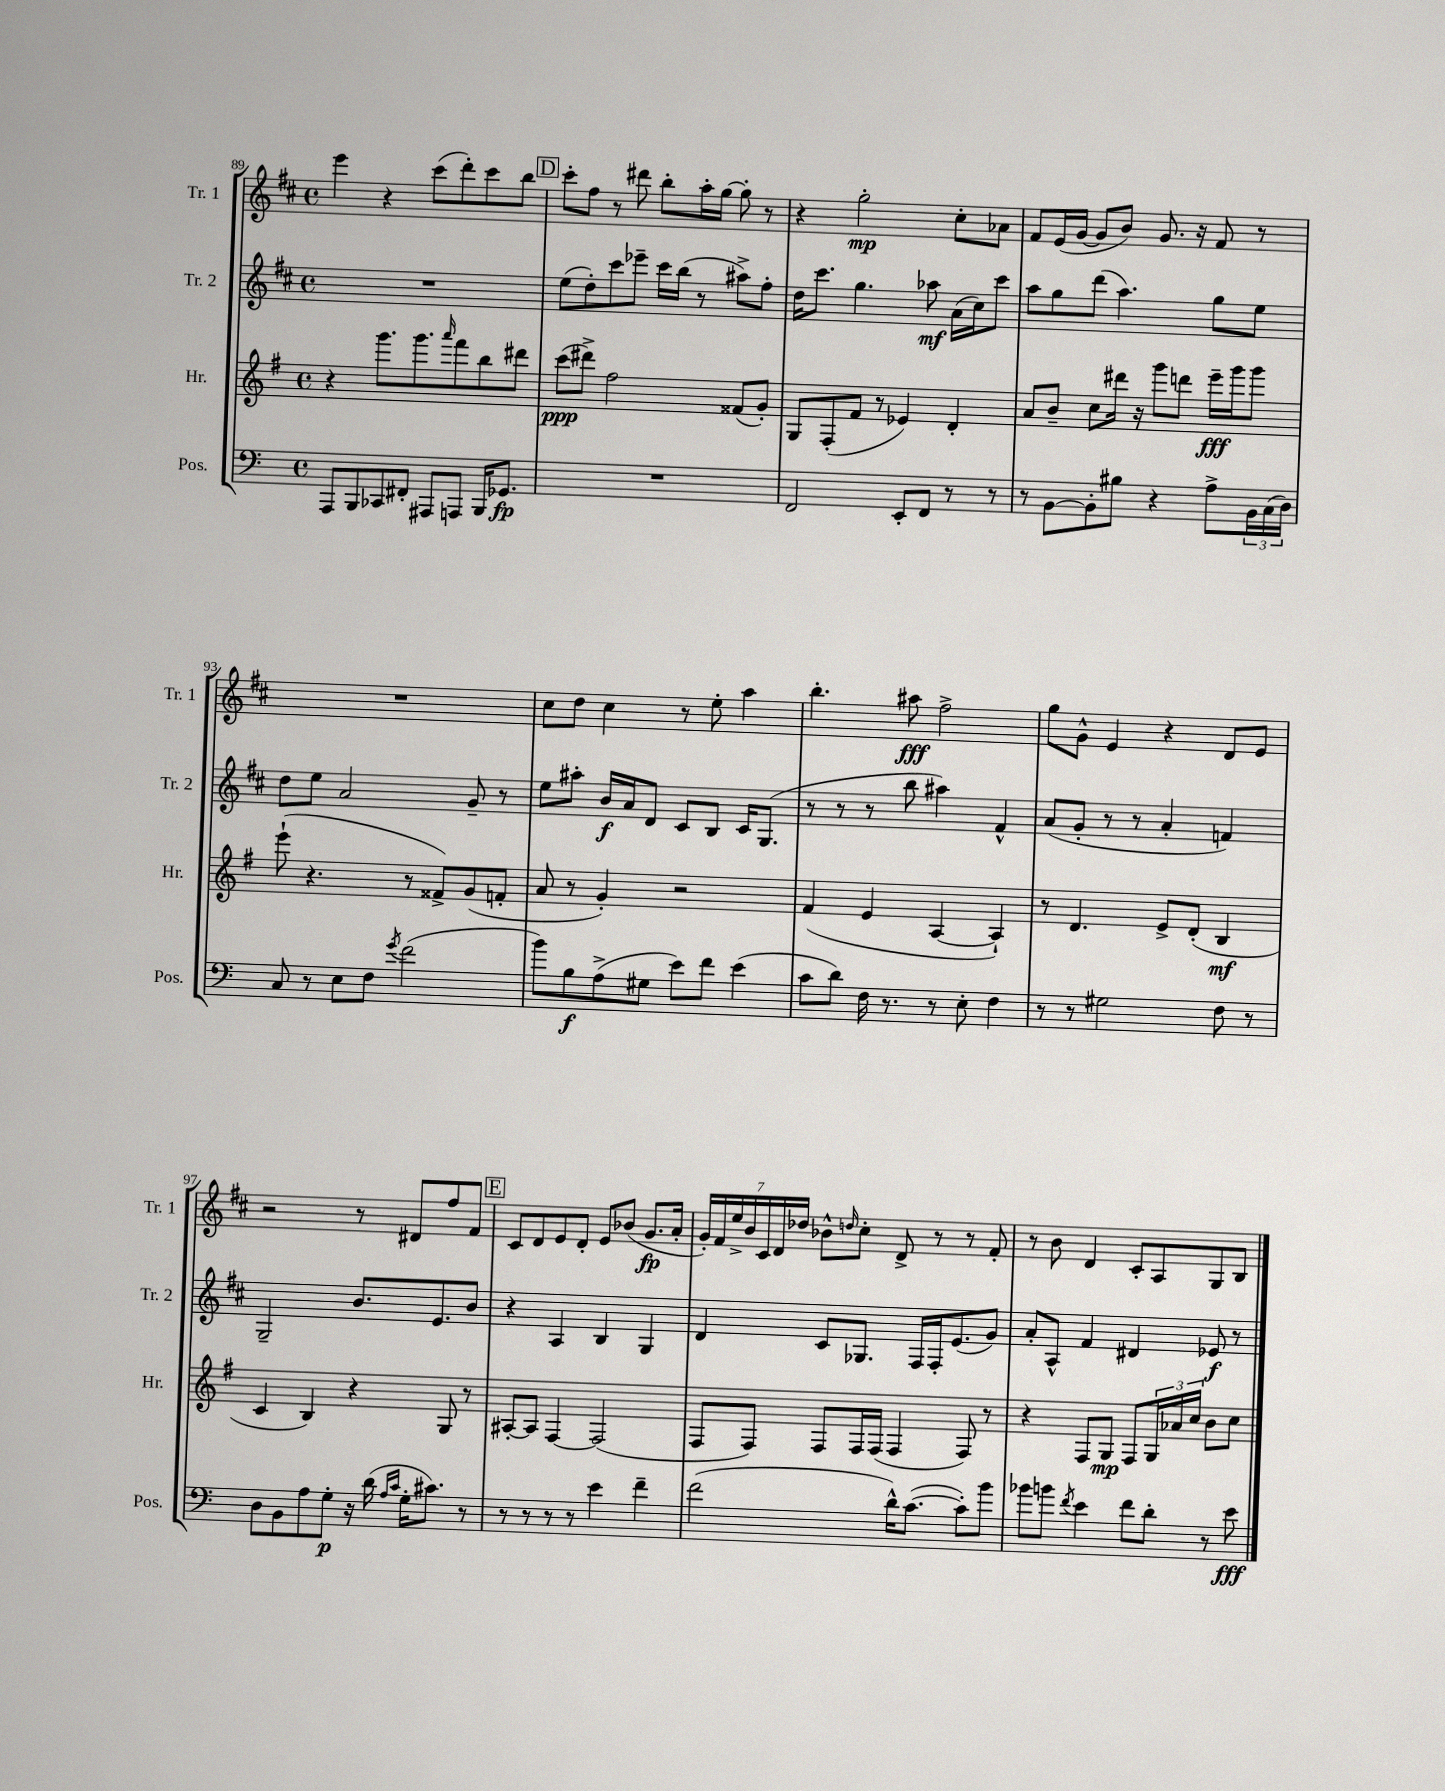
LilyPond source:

<<
\new StaffGroup <<
\new Staff = "s0" \with { instrumentName = "Tr. 1" shortInstrumentName = "Tr. 1" } {
    \clef treble \key d \major \defaultTimeSignature \time 4/4
    e'''4 r4 cis'''8( d'''8-.) cis'''8 b''8 |
    \mark \markup { \box "D" } cis'''8-. fis''8 r8 dis'''8 b''8-. a''16-. g''16~ g''8-. r8 |
    r4 g''2-.\mp cis''8-. aes'8 |
    fis'8 e'16( g'16~ g'8 b'8) g'8. r16 fis'8 r8 |
    R1 |
    cis''8 d''8 cis''4 r8 e''8-. a''4 |
    b''4.-. ais''8\fff fis''2-> |
    g''8 g'8-^ e'4 r4 d'8 e'8 |
    r2 r8 dis'8 fis''8 fis'8 |
    \mark \markup { \box "E" } cis'8 d'8 e'8 d'8-. e'8 bes'8( g'8.\fp a'16-. |
    \tuplet 7/4 { g'16-.) fis'16 e''16-> b'16 cis'16 d'16 des''16 } bes'8-^ \grace { d''16 } cis''8-. d'8-> r8 r8 fis'8-. |
    r8 b'8 d'4 cis'8-. a8 g8 b8 \bar "|." |
}
\new Staff = "s1" \with { instrumentName = "Tr. 2" shortInstrumentName = "Tr. 2" } {
    \clef treble \key d \major \defaultTimeSignature \time 4/4
    R1 |
    \mark \markup { \box "D" } e''8( d''8-.) cis'''8 ees'''8-- cis'''16 b''16( r8 ais''8->) fis''8-. |
    d''16 cis'''8. g''4. aes''8\mf a'16( cis''16) cis'''8 |
    a''8 g''8 d'''8( a''4.) g''8 e''8 |
    d''8 e''8 a'2 g'8-- r8 |
    e''8 ais''8-. b'16\f a'16 d'8 cis'8 b8 cis'16 g8.( |
    r8 r8 r8 b''8 ais''4) fis'4-^ |
    a'8( g'8-. r8 r8 a'4-. f'4) |
    g2-- b'8. e'8. b'8 |
    \mark \markup { \box "E" } r4 a4 b4 g4 |
    d'4 cis'8 ges8. fis16 fis16-. e'8.( g'8) |
    a'8-. a8-^ fis'4 dis'4 ees'8\f r8 \bar "|." |
}
\new Staff = "s2" \with { instrumentName = "Hr." shortInstrumentName = "Hr." } {
    \clef treble \key g \major \defaultTimeSignature \time 4/4
    r4 g'''8. g'''8. \grace { a'''16 } fis'''8 b''8 dis'''8 |
    \mark \markup { \box "D" } c'''8\ppp( dis'''8->) fis''2 fisis'8( g'8-.) |
    g8 fis8-.( fis'8 r8 ees'4) d'4-. |
    a'8 b'8-- c''8 dis'''16 r16 g'''8 d'''8 e'''16--\fff g'''16 g'''8 |
    e'''8-!( r4. r8 fisis'8->) g'8( f'8-. |
    a'8 r8 g'4-.) r2 |
    fis'4( e'4 a4~ a4-!) |
    r8 d'4. e'8-> d'8-.( b4\mf |
    c'4 b4) r4 g8 r8 |
    \mark \markup { \box "E" } ais8~-. ais8 fis4~ fis2( |
    fis8 fis8) fis8 fis16 fis16( fis4 fis8) r8 |
    r4 fis8 g8\mp fis8 \tuplet 3/2 { g16 aes'16 c''16 } b'8 c''8 \bar "|." |
}
\new Staff = "s3" \with { instrumentName = "Pos." shortInstrumentName = "Pos." } {
    \clef bass \key c \major \defaultTimeSignature \time 4/4
    a,,8 b,,8 ces,8 fis,8-. ais,,8 a,,8 b,,16 ges,8.\fp |
    \mark \markup { \box "D" } R1 |
    f,2 e,8-. f,8 r8 r8 |
    r8 b,8~ b,8-. bis8 r4 a8-> \tuplet 3/2 { b,16 c16( d16) } |
    c8 r8 e8 f8 \acciaccatura { g'8 } f'2( |
    b'8) b8\f a8->( gis8 e'8) f'8 e'4( |
    c'8 d'8) f16 r8. r8 e8-. f4 |
    r8 r8 gis2 f8 r8 |
    d8 b,8 a8 g8-.\p r16 d'16( \grace { a16 c'16 } g16-. cis'8.) r8 |
    \mark \markup { \box "E" } r8 r8 r8 r8 e'4 f'4-- |
    f'2( d'16-^) c'8.~( c'8-.) b'8 |
    bes'8 b'8 \acciaccatura { f'8 } e'4 f'8 d'8-. r8 e'8\fff \bar "|." |
}
>>
>>
\layout { \context { \Score currentBarNumber = #89 } }
